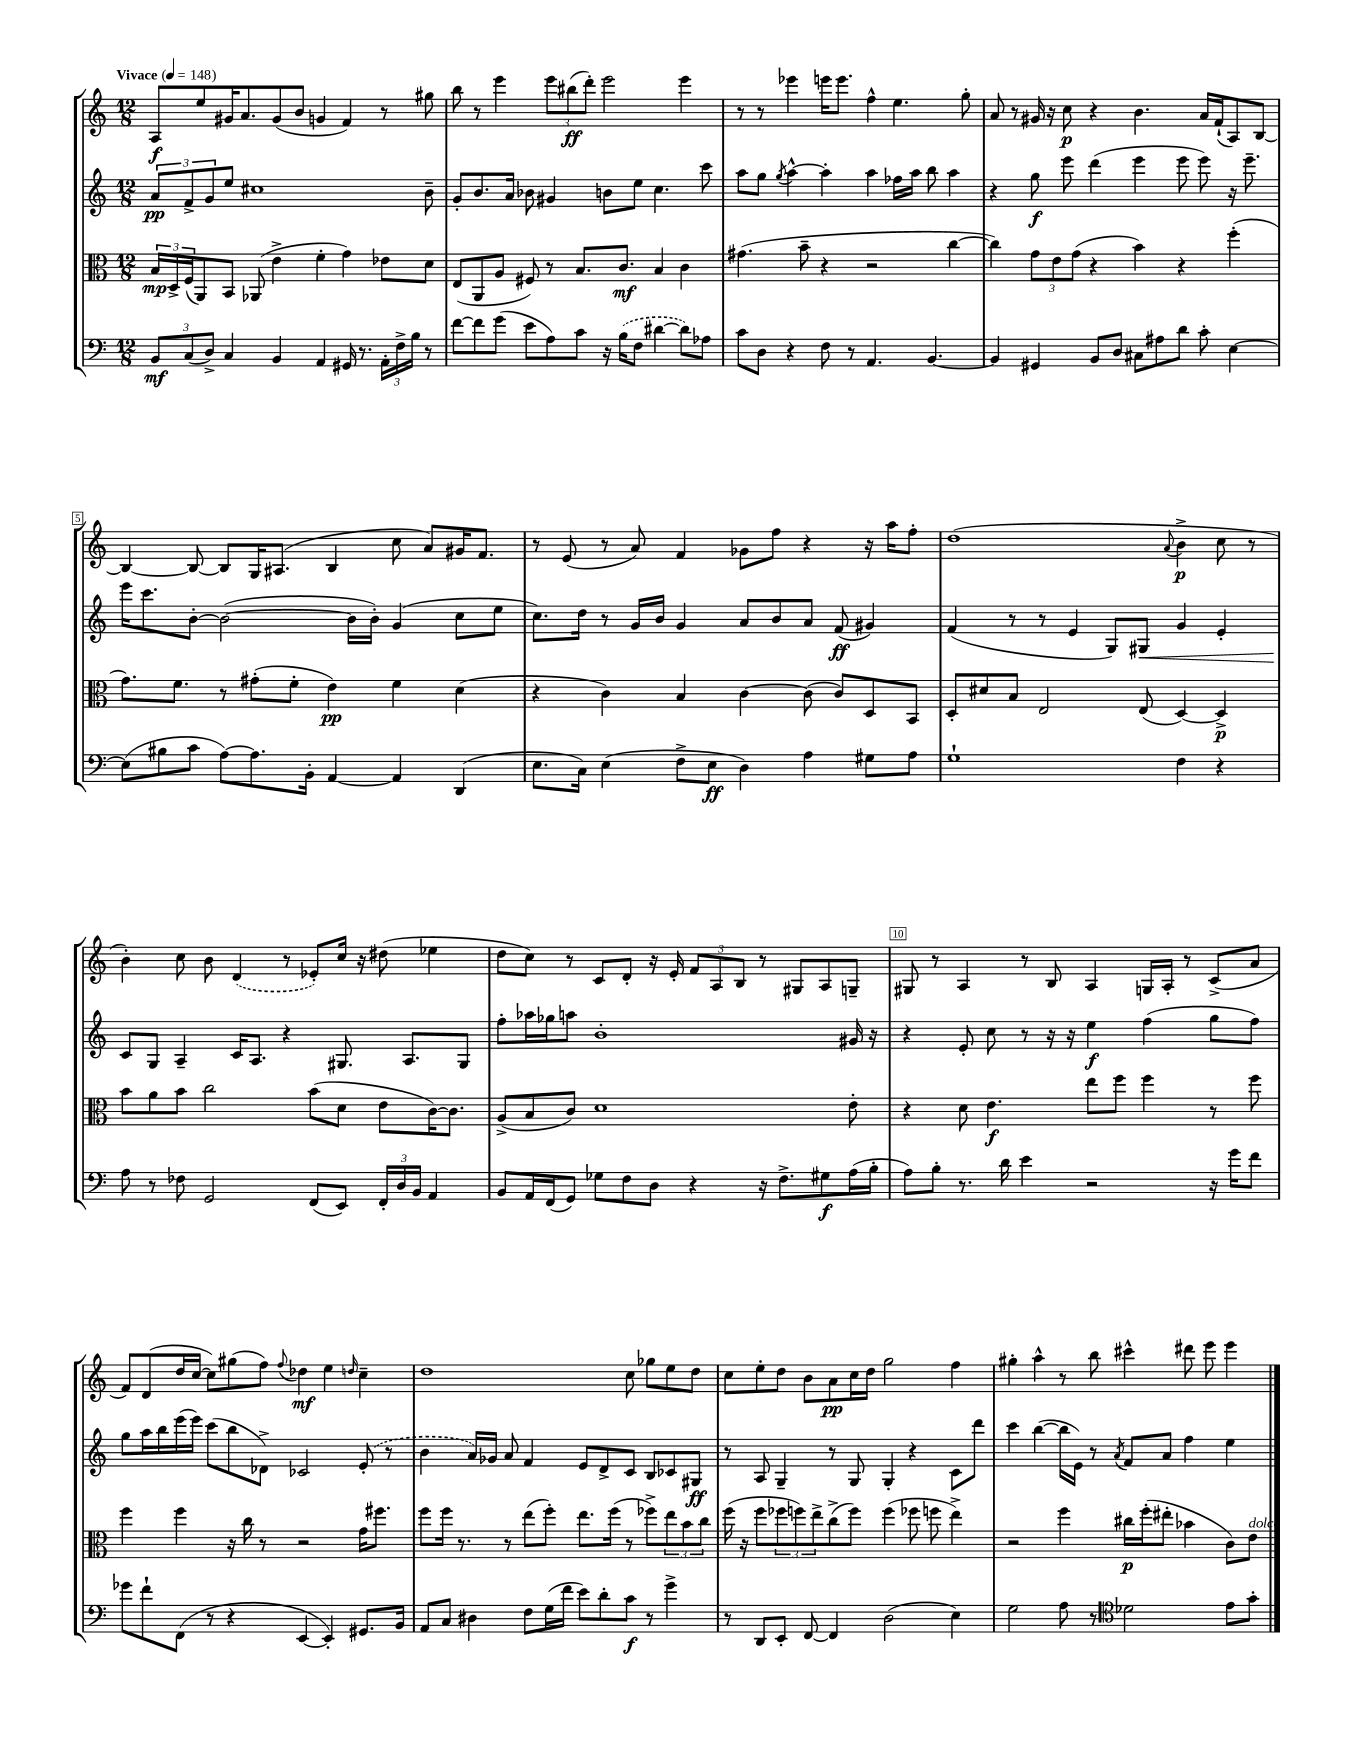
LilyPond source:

<<
\new StaffGroup <<
\new Staff = "s0" {
    \clef treble \key c \major \numericTimeSignature \time 12/8 \tempo "Vivace" 4 = 148
    a8\f e''8 gis'16 a'8. gis'8( b'8 g'4 f'4) r8 gis''8 |
    b''8 r8 e'''4 \tuplet 3/2 { e'''8 bis''8\ff( d'''8-.) } e'''2 e'''4 |
    r8 r8 ees'''4 e'''16 e'''8. f''4-^ e''4. g''8-. |
    a'8 r8 gis'16 r16 c''8\p r4 b'4. a'16 f'16-!( a8) b8~ |
    b4~ b8~ b8 g16 ais8.( b4 c''8 a'8) gis'16 f'8. |
    r8 e'8( r8 a'8) f'4 ges'8 f''8 r4 r16 a''16 f''8-. |
    d''1( \appoggiatura { a'8 } b'4->\p c''8 r8 |
    b'4-.) c''8 b'8 \once \slurDashed d'4( r8 ees'8-.) c''16 r16 dis''8( ees''4 |
    d''8 c''8) r8 c'8 d'8-. r16 e'16-. \tuplet 3/2 { f'8 a8 b8 } r8 gis8 a8 g8-- |
    gis8 r8 a4 r8 b8 a4 g16 a16-. r8 c'8->( a'8 |
    f'8) d'8( d''16 c''16~ c''8) gis''8( f''8) \appoggiatura { f''8 } des''4\mf e''4 \grace { d''16 } c''4-- |
    d''1 c''8 ges''8 e''8 d''8 |
    c''8 e''8-. d''8 b'8 a'8\pp c''16 d''16 g''2 f''4 |
    gis''4-. a''4-^ r8 b''8 cis'''4-^ dis'''8 e'''8 e'''4 \bar "|." |
}
\new Staff = "s1" {
    \clef treble \key c \major \numericTimeSignature \time 12/8
    \tuplet 3/2 { a'8\pp f'8-> g'8 } e''8 cis''1 b'8-- |
    g'8-. b'8. a'16 bes'8 gis'4 b'8 e''8 c''4. c'''8 |
    a''8 g''8 \acciaccatura { g''8 } a''4~-^ a''4-. a''4 fes''16 a''16 b''8 a''4 |
    r4 g''8\f e'''8 d'''4( e'''4 e'''8 e'''8) r16 e'''8.-- |
    e'''16 c'''8. b'8~-. b'2~( b'16 b'16-.) g'4( c''8 e''8 |
    c''8.) d''16 r8 g'16 b'16 g'4 a'8 b'8 a'8 f'8\ff( gis'4) |
    f'4( r8 r8 e'4 g8) gis8\< g'4 e'4-. |
    c'8\! g8 a4-- c'16 a8. r4 gis8. a8. gis8 |
    f''8-. aes''16 ges''16 a''8 b'1-. gis'16 r16 |
    r4 e'8-. c''8 r8 r16 r16 e''4\f f''4( g''8 f''8) |
    g''8 a''16 b''16 e'''16( e'''16) c'''8( b''8 des'8->) ces'2 \once \slurDashed e'8-.( r8 |
    b'4 a'16) ges'16 a'8 f'4 e'8 d'8-> c'8 b8 ces'8 gis8\ff |
    r8 a8 g4-- r8 g8 g4-. r4 c'8 d'''8 |
    c'''4 b''4~( b''16 e'16) r8 \acciaccatura { a'8 } f'8 a'8 f''4 e''4 \bar "|." |
}
\new Staff = "s2" {
    \clef alto \key c \major \numericTimeSignature \time 12/8
    \tuplet 3/2 { b16\mp d16-> f16( } a,8) b,8 aes,8( e'4-> f'4-. g'4) ees'8 d'8 |
    e8( a,8 a8 fis8) r8 b8. c'8.\mf b4 c'4 |
    gis'4.( b'8-- r4 r2 c''4~ |
    c''4) \tuplet 3/2 { g'8 e'8 g'8( } r4 b'4) r4 f''4-.( |
    g'8.) f'8. r8 gis'8-.( f'8-. e'4\pp) f'4 d'4( |
    r4 c'4) b4 c'4~ c'8( c'8) d8 b,8 |
    d8-. dis'8 b8 e2 e8( d4~) d4->\p |
    b'8 a'8 b'8 c''2 b'8( d'8 e'8 c'16~) c'8. |
    a8->( b8 c'8) d'1 e'8-. |
    r4 d'8 e'4.\f e''8 f''8 f''4 r8 f''8 |
    f''4 f''4 r16 c''16 r8 r2 g'16 fis''8. |
    f''8 f''16 r8. r8 e''8( f''8-.) e''8. f''16( r8 fes''8->) \tuplet 3/2 { e''8 b'8 c''8 } |
    f''16( r16 f''8 \tuplet 3/2 { fes''8 f''8) e''8-> } c''8->( f''8) f''4( fes''8 f''8 e''4->) |
    r2 f''4 cis''16\p f''16-.( eis''8-. bes'4 c'8) e'8^\markup { \italic "dolce" } \bar "|." |
}
\new Staff = "s3" {
    \clef bass \key c \major \numericTimeSignature \time 12/8
    \tuplet 3/2 { b,8\mf c8( d8->) } c4 b,4 a,4 gis,16 r8. \tuplet 3/2 { a,16-. f16-> b16 } r8 |
    f'8~ f'8 g'8( e'8 a8) c'8 r16 \once \slurDashed b16( f8 dis'4~ dis'8) aes8 |
    c'8 d8 r4 f8 r8 a,4. b,4.~ |
    b,4 gis,4 b,8 d8 cis8 ais8 d'8 c'8-. e4~ |
    e8( bis8 c'8 a8~) a8. b,16-. a,4~ a,4 d,4( |
    e8. c16) e4( f8-> e8\ff d4) a4 gis8 a8 |
    g1-! f4 r4 |
    a8 r8 fes8 g,2 f,8( e,8) \tuplet 3/2 { f,16-. d16 b,16 } a,4 |
    b,8 a,16 f,16( g,8) ges8 f8 d8 r4 r16 f8.-> gis8\f a16( b16-. |
    a8) b8-. r8. d'16 e'4 r2 r16 g'16 f'8 |
    ges'8 f'8-! f,8( r8 r4 e,4~ e,4-.) gis,8. b,16 |
    a,8 c8 dis4 f8 g16( f'16 e'8) d'8-. c'8\f r8 g'4-> |
    r8 d,8 e,8-. f,8~ f,4 d2( e4) |
    g2 a8 r8 \clef tenor des'2 e'8 g'8-. \bar "|." |
}
>>
>>
\layout { \context { \Score \override BarNumber.break-visibility = ##(#f #t #t) barNumberVisibility = #(every-nth-bar-number-visible 5) \override BarNumber.stencil = #(make-stencil-boxer 0.1 0.3 ly:text-interface::print) } }
